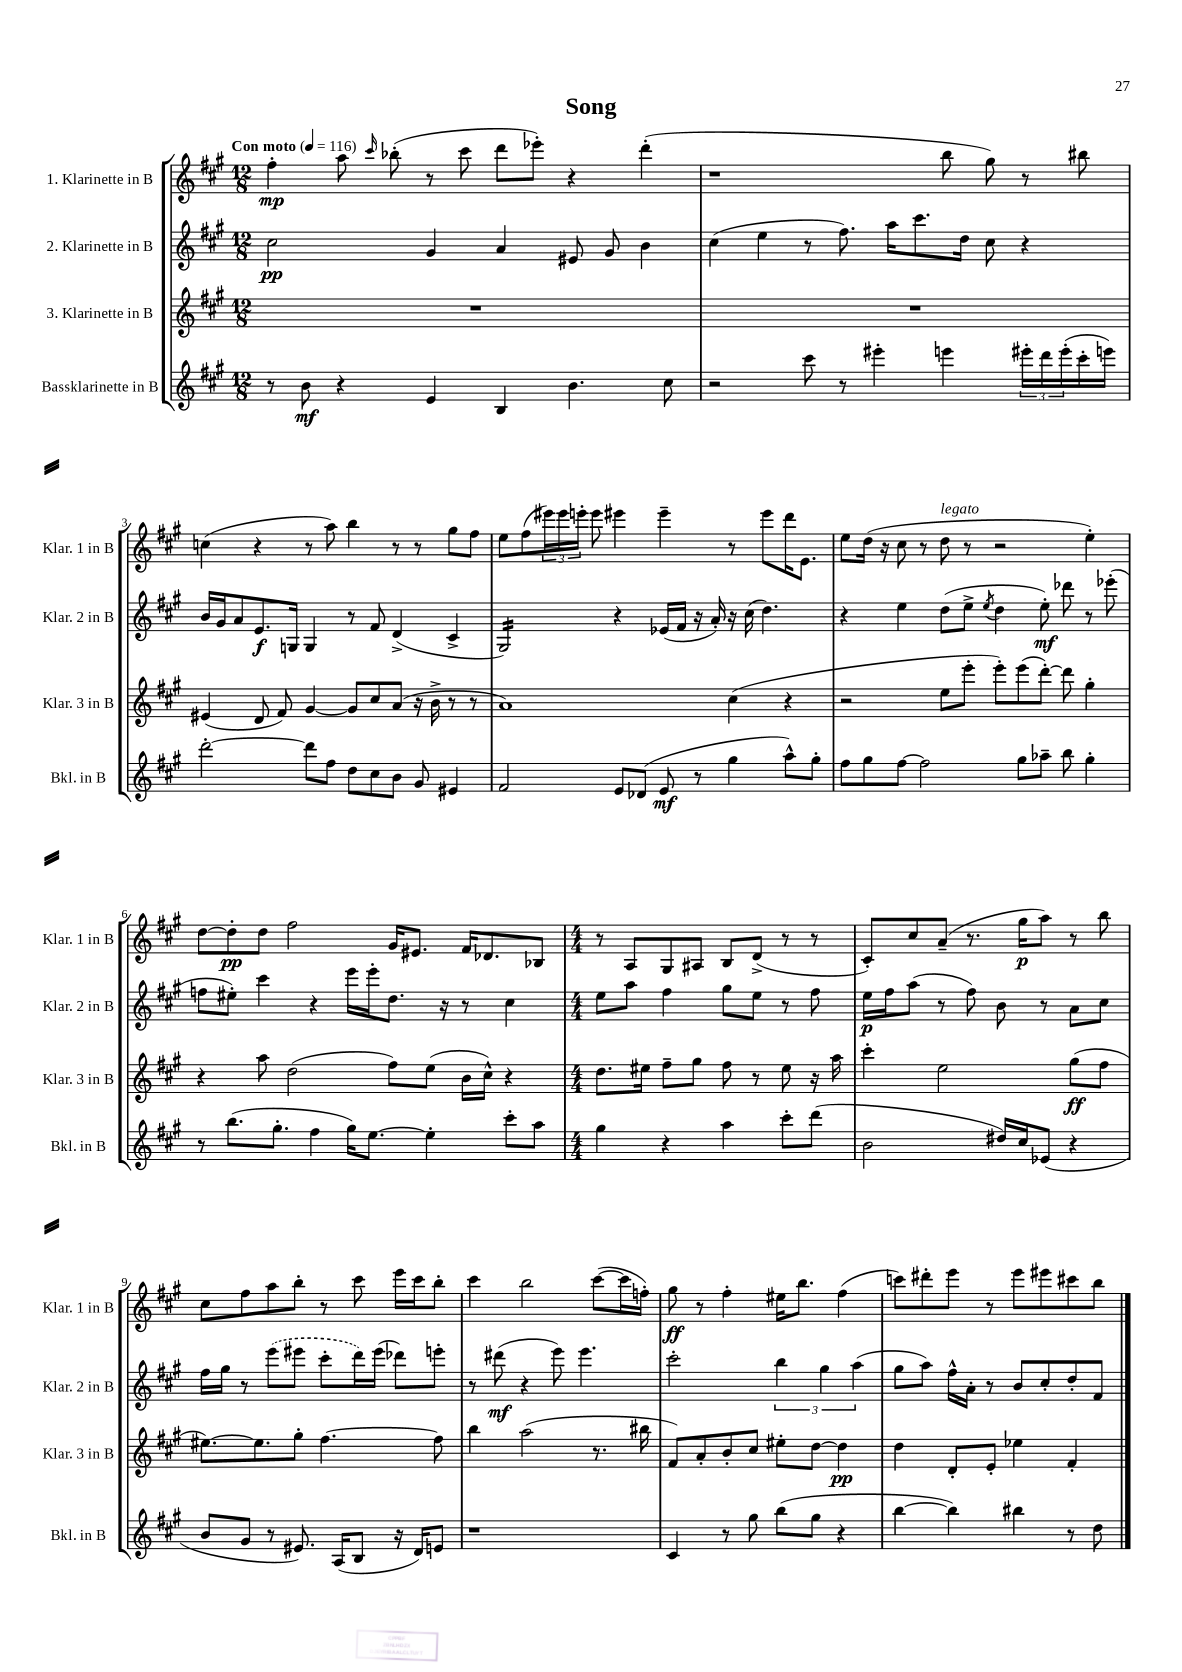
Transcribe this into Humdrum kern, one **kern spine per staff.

**kern	**kern	**kern	**kern
*staff4	*staff3	*staff2	*staff1
*clefG2	*clefG2	*clefG2	*clefG2
*k[f#c#g#]	*k[f#c#g#]	*k[f#c#g#]	*k[f#c#g#]
*M12/8	*M12/8	*M12/8	*M12/8
*MM116	*MM116	*MM116	*MM116
8r	1.r	2cc#	4ff#'
8b	.	.	.
4r	.	.	8aa
.	.	.	16qqccc#
.	.	.	(8bb-'
4e	.	4g#	8r
.	.	.	8ccc#
4B	.	4a	8ddd
.	.	.	8eee-')
4.b	.	8e#	4r
.	.	8g#	.
.	.	4b	(4ddd'
8cc#	.	.	.
=	=	=	=
2r	1.r	(4cc#	1r
.	.	4ee	.
8ccc#	.	8r	.
8r	.	8.ff#)	.
4eee#'	.	.	.
.	.	16aa	.
.	.	8.ccc#	.
4eee	.	.	8bb
.	.	16dd	.
.	.	8cc#	8gg#)
24eee#'	.	4r	8r
24ddd	.	.	.
(24eee#'	.	.	.
16ccc#'	.	.	8bb#
16eee)	.	.	.
=	=	=	=
[2ddd'	(4e#	16b	(4cc
.	.	16g#	.
.	.	8a	.
.	8d	8.e	4r
.	8f#)	.	.
.	.	16G	.
8ddd]	[4g#	4G	8r
8ff#	.	.	8aa)
8dd	8g#]	8r	4bb
8cc#	8cc#	8f#	.
8b	(8a	(4d^	8r
8g#	16r	.	8r
.	16b^	.	.
4e#	8r	4c#^	8gg#
.	8r	.	8ff#
=	=	=	=
2f#	1a)	2G#)	8ee
.	.	.	(8ff#
.	.	.	24eee#)
.	.	.	24eee#
.	.	.	24eee'
.	.	.	8eee
8e	.	4r	4eee#
(8d-	.	.	.
8e	.	(16e-	4eee#~
.	.	16f#	.
8r	.	16r	.
.	.	16a')	.
4gg#	(4cc#	16r	8r
.	.	(16cc#	.
.	.	4.dd)	8eee#
8aa^^)	4r	.	16ddd
.	.	.	8.e
8gg#'	.	.	.
=	=	=	=
8ff#	2r	4r	8ee
8gg#	.	.	(16dd
.	.	.	16r
[8ff#	.	4ee	8cc#
2ff#]	.	.	8r
.	8ee	(8dd	8dd
.	8eee'	8ee^	8r
.	.	8qee	.
.	8eee')	4dd	2r
8gg#	(8eee	.	.
8aa-~	[8ddd')	8ee')	.
8bb	8ddd]	8ddd-	.
4gg#'	4gg#'	8r	4ee')
.	.	(8eee-'	.
=	=	=	=
8r	4r	8ff	[8dd
(8.bb	.	8ee#')	8dd']
.	8aa	4ccc#	8dd
8.gg#'	.	.	.
.	(2dd	.	2ff#
4ff#	.	4r	.
16gg#)	.	16eee	.
[8.ee	.	16eee'	.
.	8ff#)	8.dd	16g#
.	.	.	8.e#
4ee']	(8ee	.	.
.	.	16r	.
.	16b	8r	16f#
.	16cc#^^)	.	8.d-
8ccc#'	4r	4cc#	.
8aa	.	.	8B-
=	=	=	=
*M4/4	*M4/4	*M4/4	*M4/4
4gg#	8.dd	8ee	8r
.	.	8aa	8A
.	16ee#	.	.
4r	8ff#~	4ff#	8G#
.	8gg#	.	8A#
4aa	8ff#	8gg#	8B
.	8r	8ee	(8d^
8ccc#'	8ee#	8r	8r
(8ddd	16r	8ff#	8r
.	16aa	.	.
=	=	=	=
2b	4ccc#'	16ee	8c#')
.	.	16ff#	.
.	.	(8aa	8cc#
.	2ee	8r	(8a~
.	.	8ff#)	8.r
16dd#)	.	8b	.
16cc#	.	.	16gg#
(8e-	.	8r	8aa)
4r	(8gg#	8a	8r
.	8ff#	8cc#	8bb
=	=	=	=
8b	[8.ee#)	16ff#	8cc#
.	.	16gg#	.
8g#	.	8r	8ff#
.	8.ee#]	.	.
8r	.	(8eee	8aa
8.e#)	8gg#'	8eee#	8bb'
.	[4.ff#	8ccc#'	8r
(16A	.	.	.
8B	.	16ddd)	8ccc#
.	.	(16eee#	.
16r	.	8ddd-)	16eee
16d)	.	.	16ccc#
8e	8ff#]	8eee'	8bb'
=	=	=	=
1r	4bb	8r	4ccc#
.	.	(8ddd#	.
.	(2aa	4r	2bb
.	.	8eee)	.
.	.	4.eee	.
.	8.r	.	([8ccc#
.	.	.	16ccc#]
.	16bb#	.	16ff')
=	=	=	=
4c#	8f#)	2ccc#'	8gg#
.	8a'	.	8r
8r	8b'	.	4ff#'
8gg#	8cc#	.	.
(8bb	8ee#'	6bb	16ee#
.	.	.	8.bb
8gg#	[8dd	.	.
.	.	6gg#	.
4r	4dd]	.	(4ff#
.	.	(6aa	.
=	=	=	=
[4bb	4dd	8gg#	8ccc)
.	.	8aa)	8ddd#'
4bb])	8d'	16ff#^^	8eee
.	.	16a'	.
.	8e'	8r	8r
4bb#	4ee-	8b	8eee
.	.	8cc#'	8eee#
8r	4f#'	8dd'	8ccc#
8dd	.	8f#	8bb
==	==	==	==
*-	*-	*-	*-
